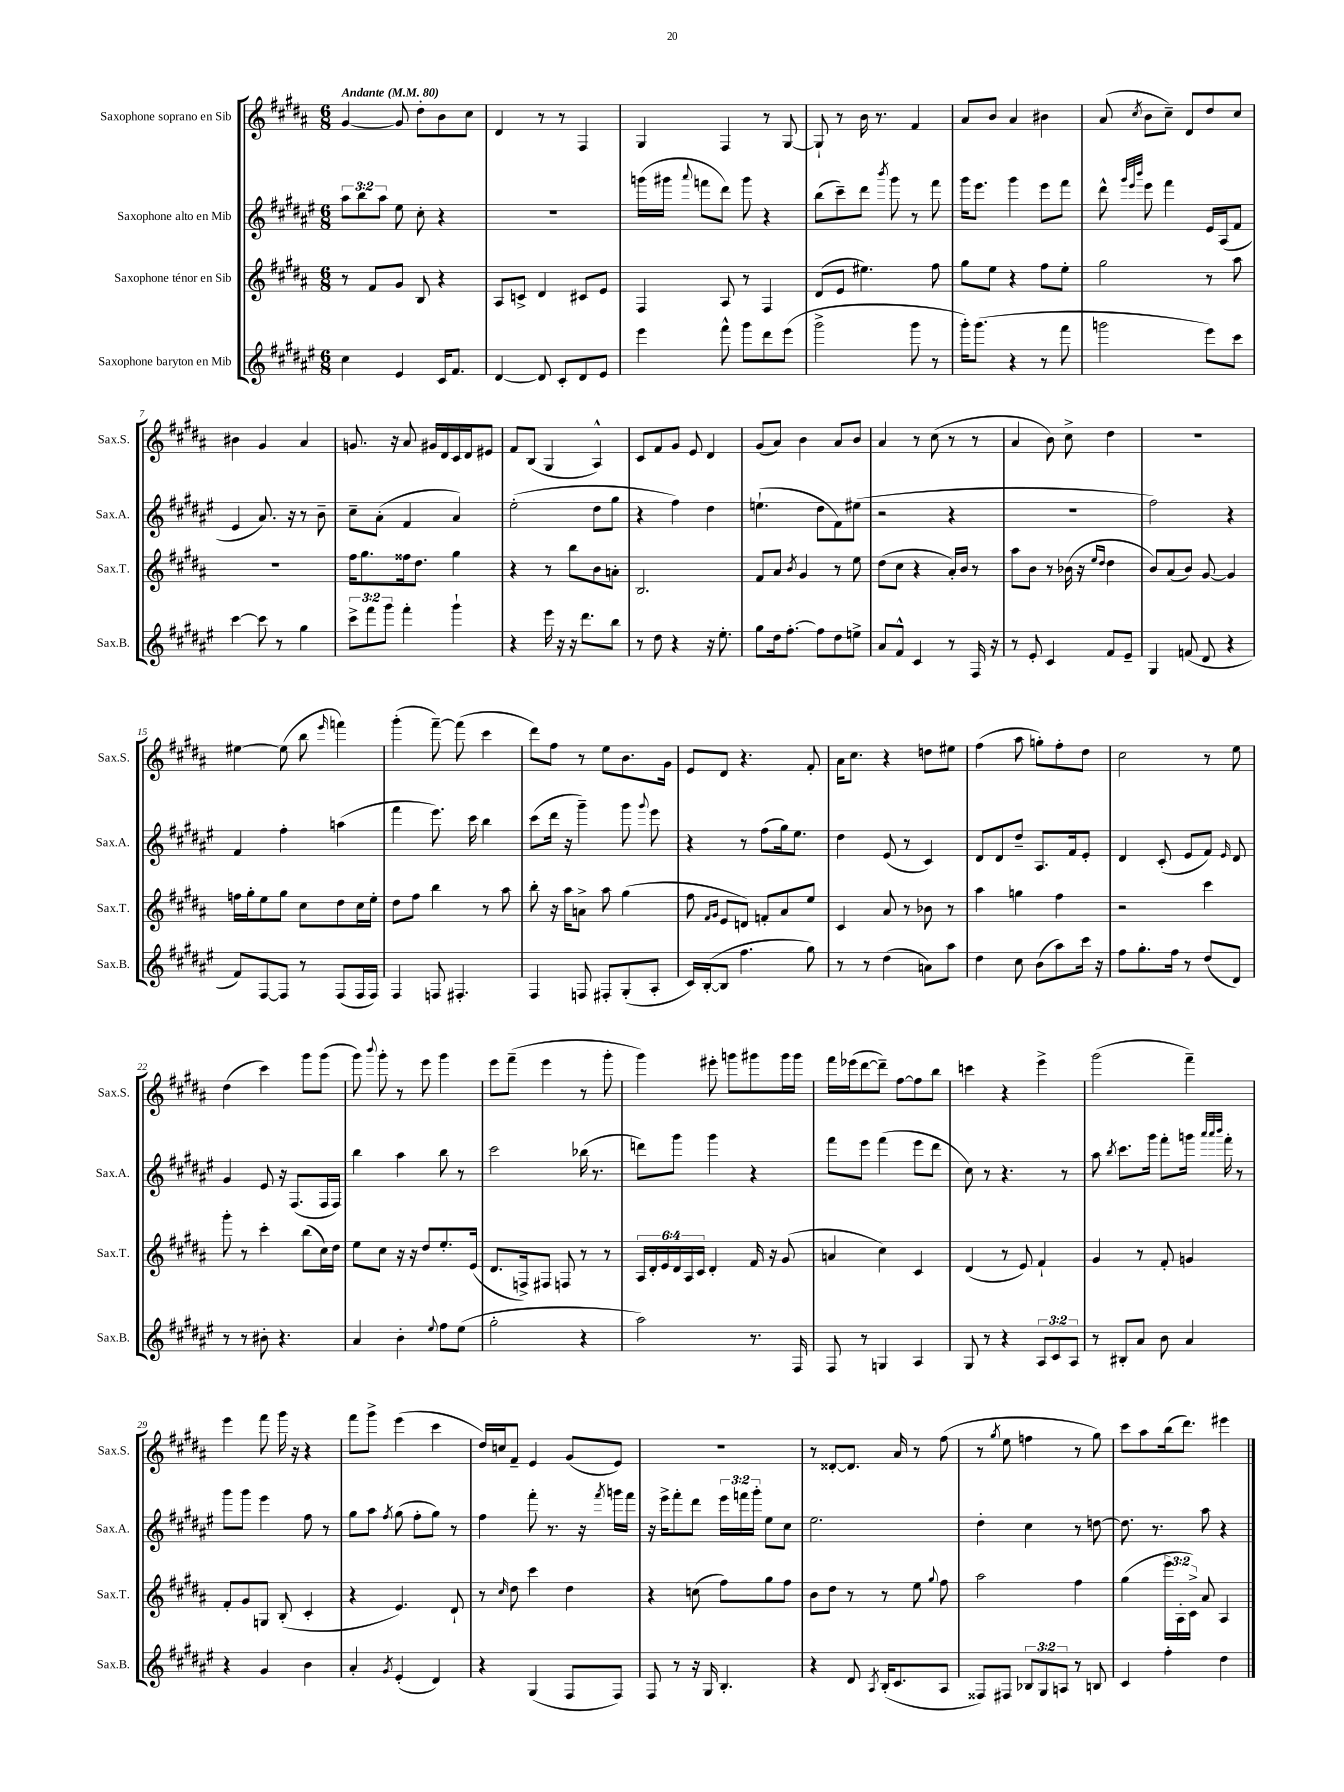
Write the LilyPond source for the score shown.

<<
\new StaffGroup <<
\new Staff = "s0" \with { instrumentName = "Saxophone soprano en Sib" shortInstrumentName = "Sax.S." } {
    \clef treble \key b \major \numericTimeSignature \time 6/8 \tempo "Andante" 4 = 80
    \autoBeamOff gis'4~ gis'8 dis''8[-. b'8 cis''8] |
    dis'4 r8 r8 fis4 |
    gis4 fis4 r8 gis8~ |
    gis8-! r8 b'16 r8. fis'4 |
    ais'8[ b'8] ais'4 bis'4 |
    ais'8( \acciaccatura { cis''8 } b'8[ cis''8]--) dis'8[ dis''8 cis''8] |
    bis'4 gis'4 ais'4 |
    g'8. r16 ais'8 gis'16[ dis'16 cis'16 dis'16 eis'8] |
    fis'8[ b8]( gis4 ais4-^) |
    cis'8[ fis'8 gis'8] e'8 dis'4 |
    gis'8[( ais'8]) b'4 ais'8[ b'8] |
    ais'4 r8 cis''8( r8 r8 |
    ais'4 b'8) cis''8-> dis''4 |
    R2. |
    eis''4~ eis''8( b''8 \grace { e'''16 } f'''4) |
    gis'''4-.( fis'''8~--) fis'''8( cis'''4 |
    dis'''8[) fis''8] r8 e''8[ b'8. gis'16] |
    e'8[ dis'8] r4. fis'8-. |
    ais'16[ cis''8.] r4 d''8[ eis''8] |
    fis''4( ais''8 g''8[-.) fis''8-. dis''8] |
    cis''2 r8 e''8 |
    dis''4( cis'''4) gis'''8[ gis'''8]( |
    gis'''8) \appoggiatura { b'''8 } gis'''8-. r8 e'''8 gis'''4 |
    e'''8[ fis'''8]--( e'''4 r8 gis'''8-. |
    gis'''4) eis'''8-. g'''8[ gis'''8 gis'''16 gis'''16] |
    fis'''16[ ees'''16( dis'''8~ dis'''8]--) fis''8[~ fis''8 b''8] |
    c'''4 r4 e'''4-> |
    gis'''2( fis'''4--) |
    e'''4 fis'''8 gis'''16 r16 r4 |
    fis'''8[ gis'''8]-> e'''4( cis'''4 |
    dis''16[) c''16 fis'8]-- e'4 gis'8[( e'8]) |
    R2. |
    r8 disis'8[~-. disis'8.] ais'16 r8 fis''8( |
    r8 \acciaccatura { gis''8 } e''8 f''4 r8 gis''8) |
    cis'''8[ ais''8 b''16( dis'''8.]) eis'''4 \bar "|." |
}
\new Staff = "s1" \with { instrumentName = "Saxophone alto en Mib" shortInstrumentName = "Sax.A." } {
    \clef treble \key fis \major \numericTimeSignature \time 6/8 \override Staff.TupletNumber.text = #tuplet-number::calc-fraction-text
    \autoBeamOff \tuplet 3/2 { ais''8[ b''8 ais''8] } eis''8 cis''8-. r4 |
    R2. |
    g'''16[( gis'''16] \appoggiatura { ais'''8 } f'''8[ dis'''8]) gis'''8 r4 |
    b''8[( cis'''8--) dis'''8] \acciaccatura { b'''8 } gis'''8 r8 fis'''8 |
    gis'''16[ eis'''8.] gis'''4 eis'''8[ fis'''8] |
    dis'''8-^ \grace { gis'''32[ eis'''32 b'''32] } eis'''8 fis'''4 eis'16[ ais16( fis'8] |
    eis'4 ais'8.) r16 r8 b'8-- |
    cis''8[-- ais'8]-.( fis'4 ais'4) |
    eis''2-.( dis''8[ gis''8] |
    r4 fis''4) dis''4 |
    e''4.-!( dis''8[ fis'8) eis''8]( |
    r2 r4 |
    r2. |
    fis''2) r4 |
    fis'4 fis''4-. a''4( |
    fis'''4 eis'''8.) cis'''16 b''4 |
    cis'''8[( dis'''16] r16 gis'''4--) gis'''8 \appoggiatura { gis'''8 } eis'''8 |
    r4 r8 fis''8[( gis''16) eis''8.] |
    dis''4 eis'8( r8 cis'4) |
    dis'8[ dis'8 dis''8]-- ais8.[ fis'16 eis'8]-. |
    dis'4 cis'8-.( eis'8[ fis'8]) \grace { eis'16 } dis'8 |
    gis'4 eis'8 r16 fis8.[( fis16 fis16]) |
    b''4 ais''4 b''8 r8 |
    cis'''2 bes''16( r8. |
    d'''8[) gis'''8] gis'''4 r4 |
    fis'''8[ eis'''8] fis'''4( eis'''8[ dis'''8] |
    cis''8) r8 r4. r8 |
    ais''8 \acciaccatura { b''8 } cis'''8.[ gis'''16] fis'''8[-. g'''16] \grace { ais'''32[ ais'''32 b'''32] } fis'''16-. r8 |
    gis'''8[ gis'''8] eis'''4 fis''8 r8 |
    gis''8[ ais''8] \acciaccatura { fis''8 } gis''8( fis''8[-. gis''8]) r8 |
    fis''4 fis'''8-. r8. r16 \acciaccatura { fis'''8 } g'''16[ fis'''16] |
    r16 eis'''16[-> fis'''8-. dis'''8] \tuplet 3/2 { eis'''16[ f'''16 gis'''16]-. } eis''8[ cis''8] |
    eis''2. |
    dis''4-. cis''4 r8 d''8~ |
    d''8. r8. ais''8 r4 \bar "|." |
}
\new Staff = "s2" \with { instrumentName = "Saxophone ténor en Sib" shortInstrumentName = "Sax.T." } {
    \clef treble \key b \major \numericTimeSignature \time 6/8 \override Staff.TupletNumber.text = #tuplet-number::calc-fraction-text
    \autoBeamOff r8 fis'8[ gis'8] b8 r4 |
    ais8[ c'8]-> dis'4 cis'8[ e'8] |
    fis4 ais8 r8 fis4 |
    dis'8[( e'8] eis''4.) fis''8 |
    gis''8[ e''8] r4 fis''8[ e''8]-. |
    gis''2 r8 ais''8 |
    R2. |
    fis''16[ gis''8. fisis''16 dis''8.] gis''4 |
    r4 r8 b''8[ b'8 a'8]-. |
    b2. |
    fis'8[ ais'8] \acciaccatura { b'8 } gis'4 r8 e''8 |
    dis''8[( cis''8] r4 ais'16[-.) b'16] r8 |
    ais''8[ b'8] r8 bes'16( r16 \grace { e''16[ dis''16] } dis''4 |
    b'8[) ais'8( b'8]) gis'8~ gis'4 |
    f''16[ gis''16-. e''8 gis''8] cis''8[ dis''8 cis''16 e''16]-. |
    dis''8[ fis''8] b''4 r8 ais''8 |
    b''8-. r16 ais''16[ a'8]-> ais''8 gis''4( |
    fis''8 \grace { fis'16[ gis'16] } e'8[ d'8]) f'8[-. ais'8 e''8] |
    cis'4 ais'8 r8 bes'8 r8 |
    ais''4 g''4 fis''4 |
    r2 cis'''4 |
    gis'''8-. r8 cis'''4-. b''8[( cis''16) dis''16] |
    e''8[ cis''8] r16 r16 dis''8[ e''8.-. e'16]( |
    dis'8.[ f16->) fis8] f8 r8 r8 |
    \tuplet 6/4 { ais16[ dis'16-. e'16 dis'16 ais16 cis'16] } dis'4-. fis'16 r16 gis'8( |
    a'4 cis''4) cis'4 |
    dis'4( r8 e'8) fis'4-! |
    gis'4 r8 fis'8-. g'4 |
    fis'8[-. gis'8 g8] b8-.( cis'4-. |
    r4 e'4.) dis'8-! |
    r8 \grace { cis''16 } dis''8 cis'''4 dis''4 |
    r4 c''8( fis''8[) gis''8 fis''8] |
    b'8[ dis''8] r8 r8 e''8 \appoggiatura { gis''8 } fis''8 |
    ais''2 fis''4 |
    gis''4( \tuplet 3/2 { e'''16[ ais16-. cis'16]->) } ais'8 ais4 \bar "|." |
}
\new Staff = "s3" \with { instrumentName = "Saxophone baryton en Mib" shortInstrumentName = "Sax.B." } {
    \clef treble \key fis \major \numericTimeSignature \time 6/8 \override Staff.TupletNumber.text = #tuplet-number::calc-fraction-text
    \autoBeamOff cis''4 eis'4 cis'16[ fis'8.] |
    dis'4~ dis'8 cis'8[-. dis'8 eis'8] |
    eis'''4 fis'''8-^ gis'''8[ dis'''8 eis'''8]( |
    gis'''2-> gis'''8 r8 |
    gis'''16[-.) gis'''8.]( r4 r8 fis'''8 |
    g'''2 eis'''8[) cis'''8] |
    cis'''4~ cis'''8 r8 gis''4 |
    \tuplet 3/2 { cis'''8[-> fis'''8 gis'''8] } fis'''4-. gis'''4-! |
    r4 eis'''16 r16 r16 dis'''8.[ b''8] |
    r8 dis''8 r4 r16 eis''8.-. |
    gis''8[ dis''16 fis''8.]~-. fis''8[ dis''8 e''8]-> |
    ais'8[ fis'8]-^ cis'4 r8 fis16 r16 |
    r8 eis'8-. cis'4 fis'8[ eis'8]-- |
    gis4 f'8( dis'8 r4 |
    fis'8[) fis8~ fis8] r8 fis8[( fis16 fis16]) |
    fis4 f8 fis4.-. |
    fis4 f8 fis8[-. gis8-.( ais8]-. |
    cis'16[) b16~-.( b8] fis''4. gis''8) |
    r8 r8 dis''4( a'8[) ais''8] |
    dis''4 cis''8 b'8[( ais''8) cis'''16] r16 |
    fis''8[ gis''8.-. fis''16] r8 dis''8[( dis'8]) |
    r8 r8 bis'8-. r4. |
    ais'4 b'4-. \appoggiatura { eis''8 } fis''8[ eis''8]( |
    gis''2-. r4 |
    ais''2) r8. fis16 |
    fis8 r8 g4 ais4 |
    gis8 r8 r4 \tuplet 3/2 { ais8[ cis'8 ais8] } |
    r8 bis8[-. ais'8] b'8 ais'4 |
    r4 gis'4 b'4 |
    ais'4-. \acciaccatura { gis'8 } eis'4-.( dis'4) |
    r4 gis4( fis8[ fis8]) |
    fis8 r8 r16 gis16 b4.-. |
    r4 dis'8 \acciaccatura { ais8 } b16[-.( cis'8. ais8] |
    fisis8[) fis8] \tuplet 3/2 { bes8[ gis8 a8] } r8 b8 |
    cis'4 fis''4-. dis''4 \bar "|." |
}
>>
>>
